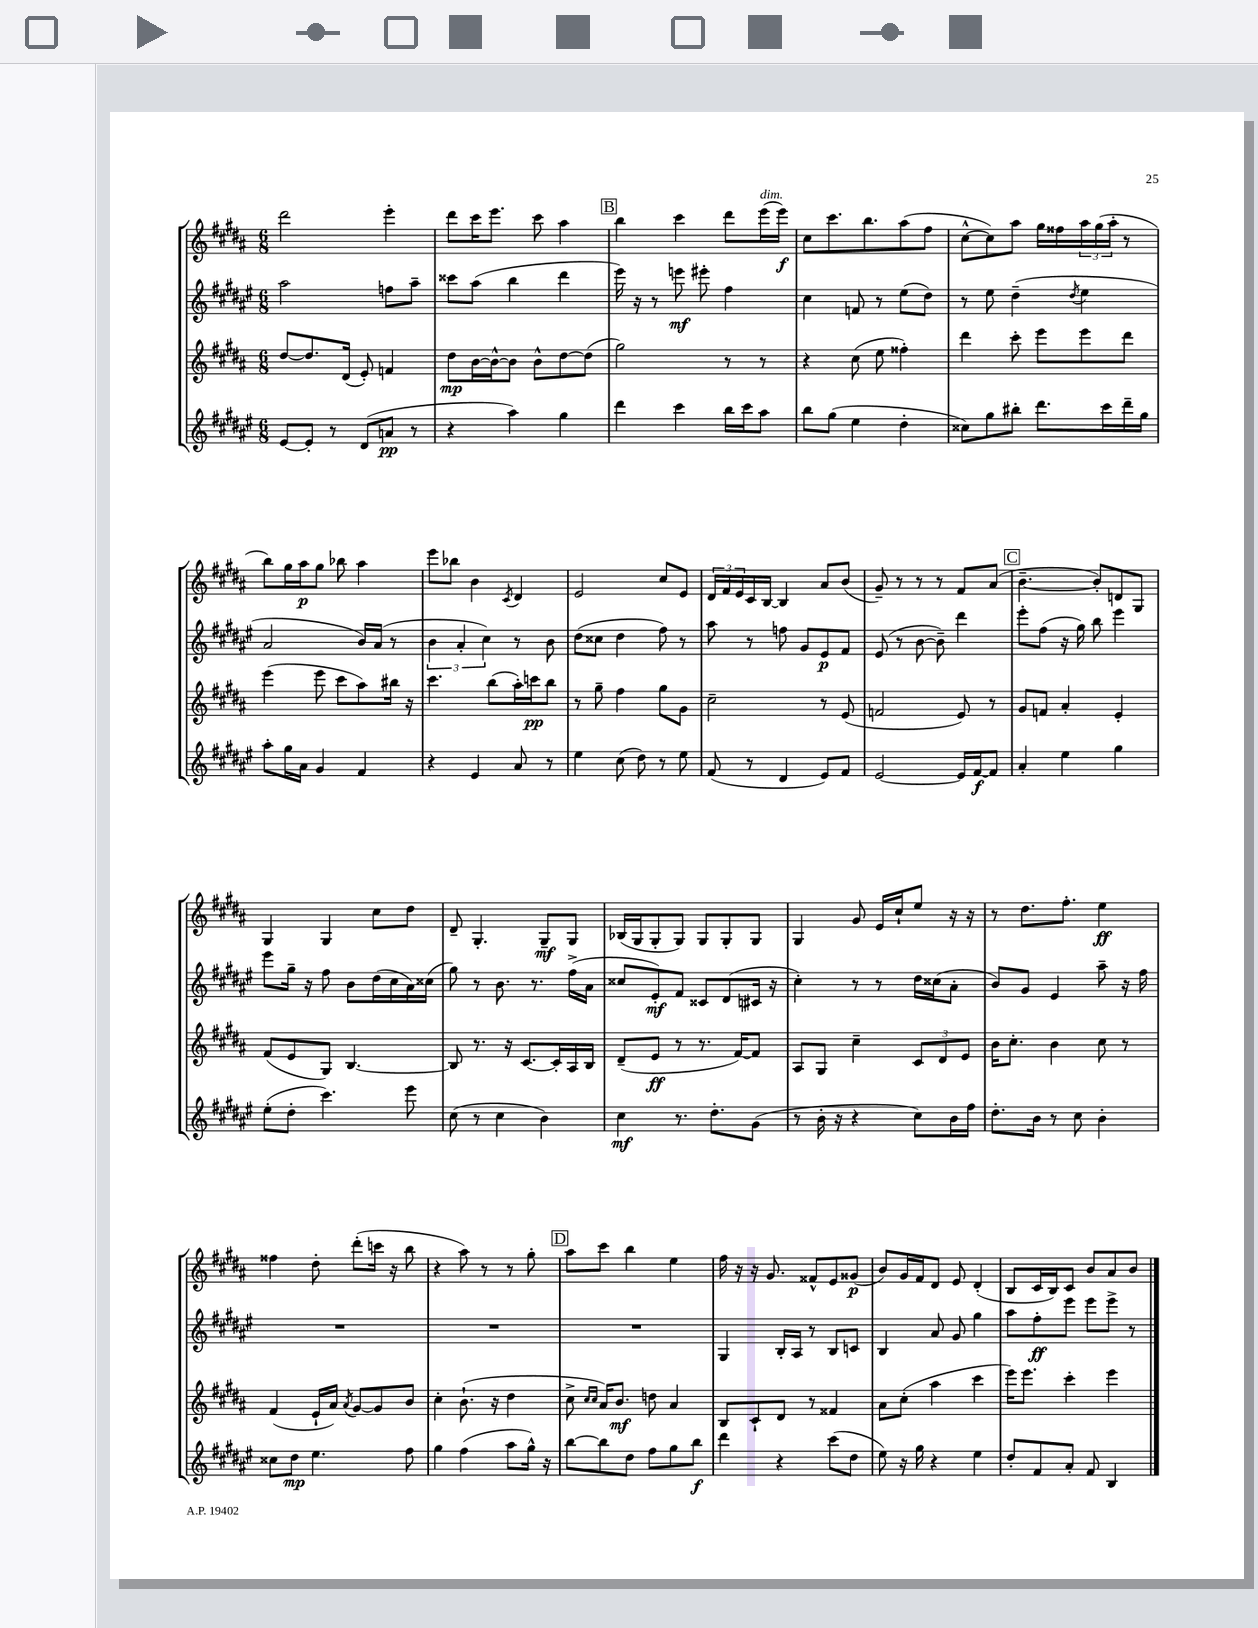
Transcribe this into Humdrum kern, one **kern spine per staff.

**kern	**kern	**kern	**kern
*staff4	*staff3	*staff2	*staff1
*clefG2	*clefG2	*clefG2	*clefG2
*k[f#c#g#d#a#e#]	*k[f#c#g#d#a#]	*k[f#c#g#d#a#e#]	*k[f#c#g#d#a#]
*M6/8	*M6/8	*M6/8	*M6/8
[8e#/L	[8dd#/L	2aa#\	2ddd#\
8e#'/]J	8.dd#/]	.	.
8r	.	.	.
.	(16d#/Jk	.	.
(8d#/L	8e'/)	.	.
8a/J	4f/	8ff\L	4eee'\
8r	.	8aa#~\J	.
=	=	=	=
4r	8dd#\L	8ccc##\L	8ddd#\L
.	[16b\L	(8aa#\J	16ccc#\K
.	16b^^\_J	.	8.eee\J
4aa#\)	8b\]J	4bb\	.
.	8b^^\L	.	8ccc#\
4gg#\	[8dd#\	4ddd#\	4aa#\
.	(8dd#\]J	.	.
=	=	=	=
4ddd#\	2gg#\)	16eee#\)	4bb\
.	.	16r	.
.	.	8r	.
4ccc#\	.	8eee\	4ccc#\
.	.	8eee#'\	.
16bb\LL	8r	4ff#\	8ddd#\L
16ccc#\J	.	.	.
8aa#\J	8r	.	(16eee\L
.	.	.	16eee\JJ)
=	=	=	=
8bb\L	4r	4cc#\	8cc#\L
(8gg#\J	.	.	8.ccc#\
4ee#\	(8cc#\	8f/	.
.	.	.	8.bb\
.	8ee\	8r	.
4dd#'\	4ff##'\)	(8ee#\L	(8aa#\
.	.	8dd#\J)	8ff#\J
=	=	=	=
8cc##\L)	4ddd#\	8r	[8cc#^^\L
8gg#\	.	8ee#\	8cc#\])
8bb#'\J	8ccc#'\	(4dd#~\	8aa#\J
8.ddd#\L	8eee\L	.	16gg#\LL
.	.	.	16ff##\
.	.	8qdd#/	.
.	8eee\	4ee#\	24aa#\
.	.	.	(24gg#\
16ccc#\L	.	.	.
.	.	.	24aa#'\JJ
16ddd#~\	8ddd#\J	.	8r
16gg#\JJ	.	.	.
=	=	=	=
8aa#'\L	(4eee\	2a#/	8bb\L)
16gg#\L	.	.	16gg#\L
16a#\JJ	.	.	16aa#\J
4g#/	8eee\	.	8gg#\J
.	8ccc#\L	.	8bb-\
4f#/	8aa#\)	16b/LL)	4aa#\
.	.	(16a#/JJ	.
.	16bb#\Jk	8r	.
.	16r	.	.
=	=	=	=
4r	4.ccc#\	6b\	8eee\L
.	.	.	8bb-\J
.	.	6a#'/	.
4e#/	.	.	4b\
.	.	6cc#\)	.
.	(8bb\L	.	.
.	.	.	8qc#/
8a#/	16aa#'\L)	8r	4d#/
.	16ccc\J	.	.
8r	8bb\J	8b\	.
=	=	=	=
4ee#\	8r	(8dd#\L	2e/
.	8gg#~\	8cc##\J	.
(8cc#\	4ff#\	4dd#\	.
8dd#\)	.	.	.
8r	8gg#\L	8ff#\)	8cc#/L
8ee#\	8g#\J	8r	8e/J
=	=	=	=
(8f#/	2cc#~\	8aa#\	24d#/LL
.	.	.	24f#/
.	.	.	24e/
8r	.	8r	16c#/
.	.	.	[16B/JJ
4d#/	.	8ff\	4B/]
.	.	8g#/L	.
8e#/L)	8r	8e#/	8a#/L
8f#/J	(8e/	8f#/J	(8b/J
=	=	=	=
[2e#/	2f/	(8e#/	8g#~/)
.	.	8r	8r
.	.	[8b\	8r
.	.	8b~\])	8r
16e#/]LL	8e/)	4ddd#\	8f#/L
[16f#/J	.	.	.
8f#/]J	8r	.	(8a#/J
=	=	=	=
4a#'/	8g#/L	8eee#'\L	[4.b~\
.	8f/J	(8ff#\J	.
4ee#\	4a#'/	16r	.
.	.	16gg#\)	.
.	.	8bb\	8b'/]L)
4gg#\	4e'/	4eee#\	8d/
.	.	.	8G#/J
=	=	=	=
(8ee#'\L	(8f#/L	8eee#\L	4G#/
8dd#'\J	8e/	16gg#~\Jk	.
.	.	16r	.
4.ccc#\)	8G#/J)	8ff#\	4G#/
.	[4.B/	8b\L	.
.	.	(16dd#\L	8cc#\L
.	.	16cc#\	.
8eee#\	.	16a#\)	8dd#\J
.	.	(16cc##\JJ	.
=	=	=	=
(8cc#\	8B/]	8gg#\)	8d#~/
8r	8.r	8r	4.G#'/
4cc#\	.	8.b\	.
.	16r	.	.
.	[8.c#/L	.	.
.	.	8.r	.
4b\)	.	.	8G#~/L
.	16c#'/]L	.	.
.	16A#/	(16ff#^\LL	8G#/J
.	16B/JJ	16a#\JJ	.
=	=	=	=
4cc#\	(8d#~/L	8cc##/L	(16B-/LL
.	.	.	16G#/J
.	8e/J	8e#'/)	8G#'/
8.r	8r	8f#/J	8G#/J)
.	8.r	8c##/L	8G#/L
8.dd#'\L	.	.	.
.	.	(8d#/	8G#'/
.	[16f#/LK)	.	.
(8g#\J	8f#/]J	16c#/Jk	8G#/J
.	.	16r	.
=	=	=	=
8r	8A#/L	4cc#'\)	4G#/
16b'\	8G#/J	.	.
16r	.	.	.
4r	4cc#~\	8r	8g#/
.	.	8r	16e/LL
.	.	.	16cc#`/J
8cc#\L)	12c#/L	16dd#\LL	8ee/J
.	.	(16cc##\J	.
.	12d#/	.	.
16b\L	.	8a#'\J	16r
.	12e/J	.	.
16ff#\JJ	.	.	16r
=	=	=	=
8.dd#'\L	16b\LK	8b/L)	8r
.	8.cc#'\J	.	.
.	.	8g#/J	8.dd#\L
16b\Jk	.	.	.
8r	4b\	4e#/	.
.	.	.	8.ff#'\J
8cc#\	.	.	.
4b'\	8cc#\	8aa#~\	4ee\
.	8r	16r	.
.	.	16ff#\	.
=	=	=	=
8cc##\L	(4f#/	2.r	4ff##\
8dd#\J	.	.	.
4.ee#\	16e`/LL	.	8dd#'\
.	16a#/JJ)	.	.
.	8qa#/	.	.
.	[8g#/L	.	(8ddd#'\L
.	8g#/]	.	16ccc\Jk
.	.	.	16r
8ff#\	8b/J	.	8bb\
=	=	=	=
4gg#\	4cc#'\	2.r	4r
(4ff#\	(8.b`\	.	8aa#\)
.	.	.	8r
.	16r	.	.
8aa#\L	4dd#\	.	8r
16gg#^^\Jk)	.	.	8gg#'\
16r	.	.	.
=	=	=	=
[8bb\L	8cc#^\	2.r	8aa#\L
.	16qqcc#/LL	.	.
.	16qqcc#/JJ	.	.
8bb\]	16a#/LK)	.	8ccc#\J
.	8.b/J	.	.
8dd#\J	.	.	4bb\
8ff#\L	8dd\	.	.
8gg#\	4a#/	.	4ee\
8bb\J	.	.	.
=	=	=	=
4ddd#\	8B/L	4G#/	16ff#\
.	.	.	16r
.	8c#`/	.	16r
.	.	.	8.g#/
4r	8d#/J	16B'/LL	.
.	.	16A#/JJ	.
.	8r	8r	8f##^^/L
(8ccc#\L	4f##/	8B/L	8e/
8dd#\J	.	8c/J	(8g##/J
=	=	=	=
8ee#\)	8a#\L	4B/	8b/L)
16r	(8cc#'\J	.	16g#/L
16gg#\	.	.	16f#/J
4r	4aa#\	8a#/	8d#/J
.	.	8g#/	8e/
4ee#\	4ccc#\	4gg#\	(4d#'/
=	=	=	=
8dd#'/L	16eee\LK)	8aa#\L	8B/L
.	8.eee\J	.	.
8f#/	.	8ff#'\	16c#/L
.	.	.	16B/J)
8a#'/J	4ccc#'\	8eee#\J	8c#/J
8f#/	.	8eee#\L	8b/L
4B/	4eee\	8eee#^\J	8a#/
.	.	8r	8b/J
==	==	==	==
*-	*-	*-	*-
